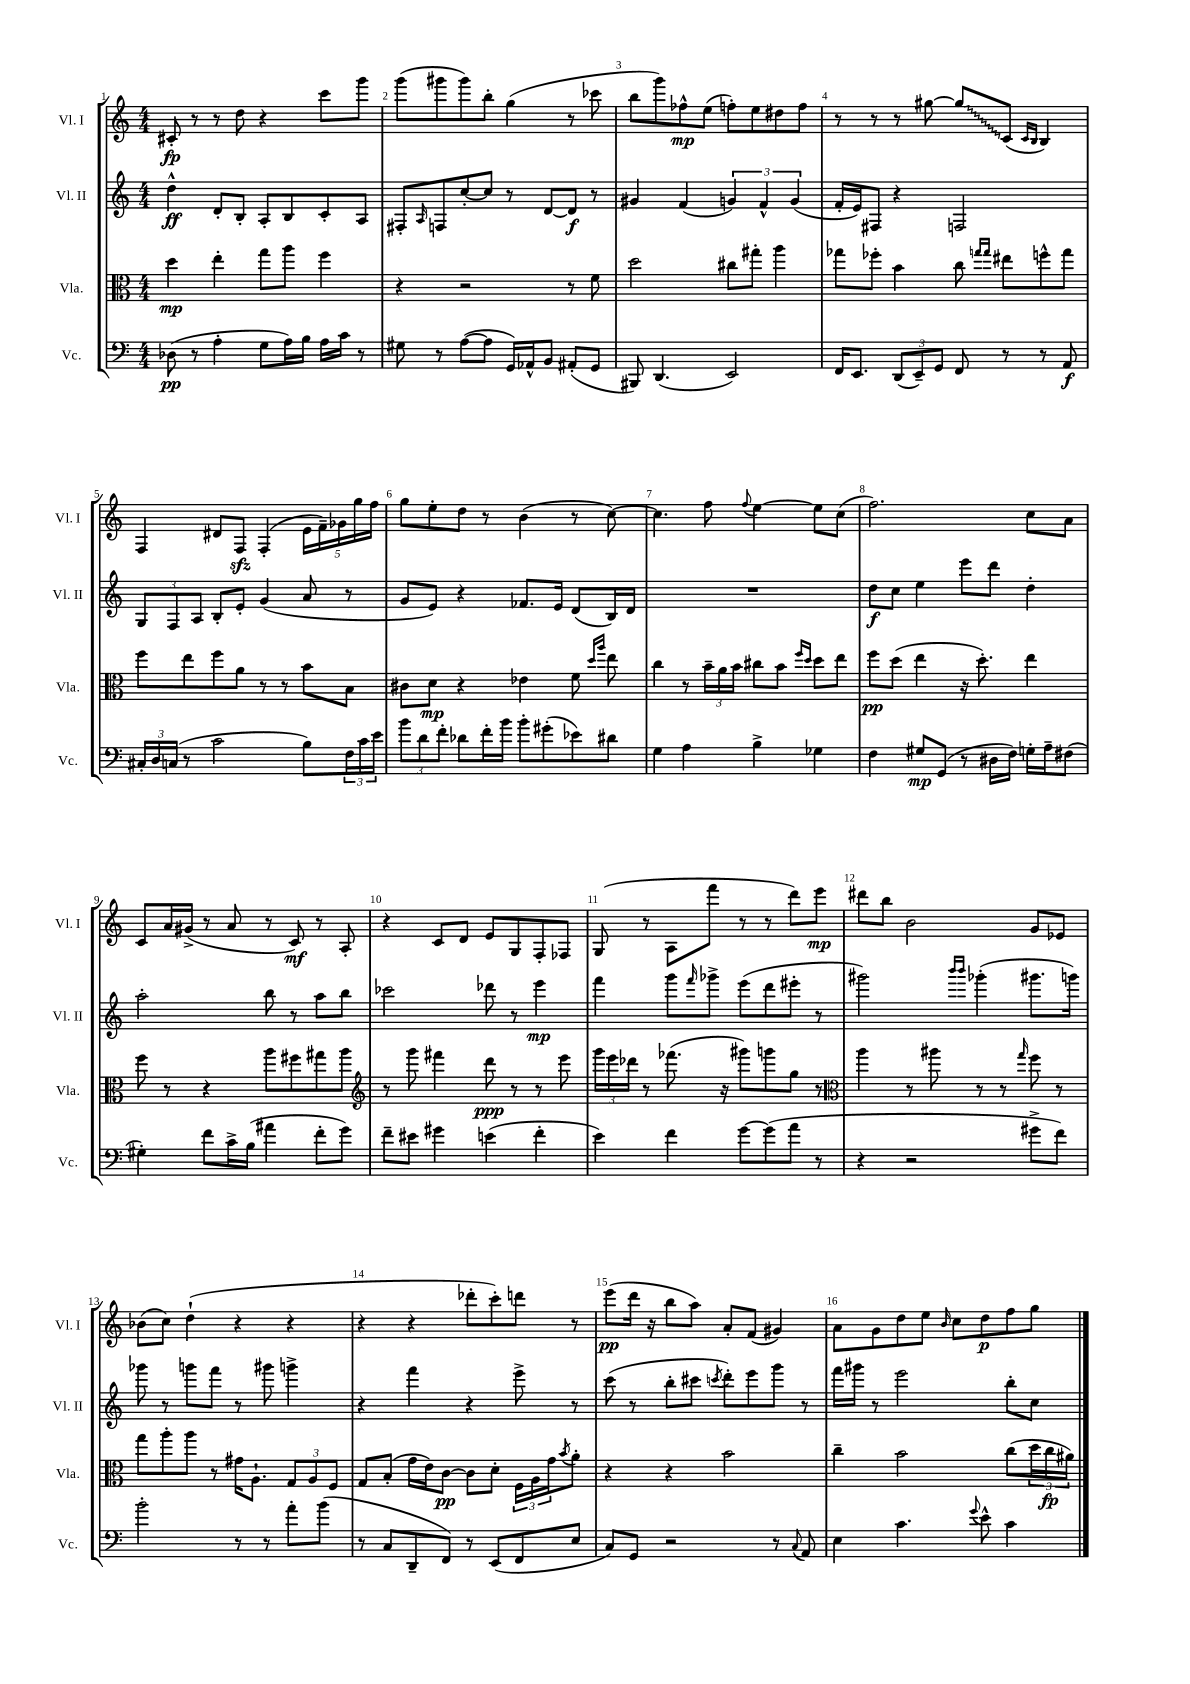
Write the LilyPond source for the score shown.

<<
\new StaffGroup <<
\new Staff = "s0" \with { instrumentName = "Vl. I" shortInstrumentName = "Vl. I" } {
    \clef treble \key c \major \numericTimeSignature \time 4/4
    cis'8-.\fp r8 r8 d''8 r4 c'''8 g'''8 |
    g'''8( gis'''8 gis'''8) b''8-. g''4( r8 ces'''8 |
    b''8 g'''8) fes''8-^\mp e''8( f''8-.) e''8 dis''8 f''8 |
    r8 r8 r8 gis''8~ \once \override Glissando.style = #'zigzag gis''8\glissando c'8( \grace { c'16 b16 } b4) |
    f4 dis'8 f8\sfz f4-.( \tuplet 5/4 { e'16 f'16--) ges'16 g''16 f''16 } |
    g''8 e''8-. d''8 r8 b'4( r8 c''8~) |
    c''4. f''8 \appoggiatura { f''8 } e''4~ e''8 c''8( |
    f''2.) c''8 a'8 |
    c'8 a'16 gis'16->( r8 a'8 r8 c'8\mf) r8 a8-. |
    r4 c'8 d'8 e'8 g8 f8-. fes8 |
    g8( r8 a8 f'''8 r8 r8 d'''8) e'''8\mp |
    dis'''8 b''8 b'2 g'8 ees'8 |
    bes'8( c''8) d''4-!( r4 r4 |
    r4 r4 des'''8-. c'''8-.) d'''8 r8 |
    e'''8\pp( d'''16 r16 b''8 a''8) a'8-. f'8( gis'4) |
    a'8 g'8 d''8 e''8 \grace { b'16 } c''8 d''8\p f''8 g''8 \bar "|." |
}
\new Staff = "s1" \with { instrumentName = "Vl. II" shortInstrumentName = "Vl. II" } {
    \clef treble \key c \major \numericTimeSignature \time 4/4
    d''4-^\ff d'8-. b8-. a8-. b8 c'8-. a8 |
    fis8-. \grace { a16 } f8 c''8~-. c''8 r8 d'8~ d'8\f r8 |
    gis'4 f'4( \tuplet 3/2 { g'4) f'4-^ g'4( } |
    f'16-. e'16) fis8 r4 f2 |
    \tuplet 3/2 { g8 f8 a8 } b8-. e'8-. g'4( a'8 r8 |
    g'8 e'8) r4 fes'8. e'16 d'8( b16) d'16 |
    R1 |
    d''8\f c''8 e''4 e'''8 d'''8 d''4-. |
    a''2-. b''8 r8 a''8 b''8 |
    ces'''2 des'''8 r8 e'''4\mp |
    f'''4 g'''8 \grace { f'''16 } ges'''8-> e'''8( d'''8 eis'''8-. r8 |
    gis'''2) \grace { b'''16 b'''16 } ges'''4-.( gis'''8. g'''16) |
    ges'''8 r8 g'''8 f'''8 r8 gis'''8 g'''4-> |
    r4 f'''4 r4 e'''8-> r8 |
    c'''8( r8 b''8-. cis'''8 \acciaccatura { c'''8 } d'''8-.) e'''8 g'''8 r8 |
    f'''16 gis'''16 r8 e'''2 b''8-. c''8 \bar "|." |
}
\new Staff = "s2" \with { instrumentName = "Vla." shortInstrumentName = "Vla." } {
    \clef alto \key c \major \numericTimeSignature \time 4/4
    d''4\mp e''4-. g''8 a''8 f''4 |
    r4 r2 r8 f'8 |
    d''2 cis''8 gis''8-. a''4 |
    ges''8 fes''8-. b'4 c''8 \grace { g''16 g''16 } eis''8 f''8-^ g''8 |
    f''8 e''8 f''8 a'8 r8 r8 b'8 b8 |
    cis'8 d'8\mp r4 ees'4 f'8 \grace { d''16 a''16 } e''8 |
    c''4 r8 \tuplet 3/2 { b'16-- a'16 b'16 } cis''8 b'8 \grace { f''16 d''16 } d''8 e''8 |
    f''8\pp d''8( e''4 r16 d''8.-.) e''4 |
    f''8 r8 r4 a''8 fis''8 gis''8 a''8 |
    \clef treble r8 g'''8 fis'''4 d'''8\ppp r8 r8 e'''8 |
    \tuplet 3/2 { g'''16 e'''16 des'''16 } r8 fes'''8.( r16 gis'''8) g'''8 g''8 r8 |
    \clef alto a''4 r8 ais''8 r8 r8 \grace { g''16 } f''8 r8 |
    g''8 a''8-. a''8 r8 gis'16 a8.-! \tuplet 3/2 { g8 a8 f8 } |
    g8 b8-.( g'16 e'16) c'8~\pp c'8 d'8-. \tuplet 3/2 { f16 a16 g'16 } \acciaccatura { b'8 } a'8-. |
    r4 r4 b'2 |
    c''4-- b'2 c''8( \tuplet 3/2 { d''16 c''16\fp ais'16) } \bar "|." |
}
\new Staff = "s3" \with { instrumentName = "Vc." shortInstrumentName = "Vc." } {
    \clef bass \key c \major \numericTimeSignature \time 4/4
    des8\pp( r8 a4-. g8 a16) b16 a16 c'16 r8 |
    gis8 r8 a8~( a8 g,16) aes,16-^ b,8 ais,8-.( g,8 |
    bis,,8) d,4.( e,2) |
    f,16 e,8. \tuplet 3/2 { d,8( e,8--) g,8 } f,8 r8 r8 a,8\f |
    \tuplet 3/2 { cis16-. d16 c16( } r8 c'2 b8) \tuplet 3/2 { f16 c'16 e'16 } |
    \tuplet 3/2 { b'8 d'8 f'8-. } des'8 f'16-. b'16 b'8-. gis'8-.( ees'8) dis'8 |
    g4 a4 b4-> ges4 |
    f4 gis8\mp g,8( r8 dis16 f16) g16-. a16-- fis8( |
    gis4-.) f'8 c'16-> b16( ais'4 f'8-. g'8) |
    f'8-- eis'8 gis'4 e'4( f'4-. |
    e'4) f'4 g'8~ g'8( a'8 r8 |
    r4 r2 gis'8-> f'8) |
    b'2-. r8 r8 a'8-. b'8( |
    r8 c8 d,8-- f,8) r8 e,8( f,8 e8 |
    c8) g,8 r2 r8 \appoggiatura { c8 } a,8 |
    e4 c'4. \appoggiatura { g'8 } e'8-^ c'4 \bar "|." |
}
>>
>>
\layout { \context { \Score \override BarNumber.break-visibility = ##(#f #t #t) barNumberVisibility = #all-bar-numbers-visible } }
